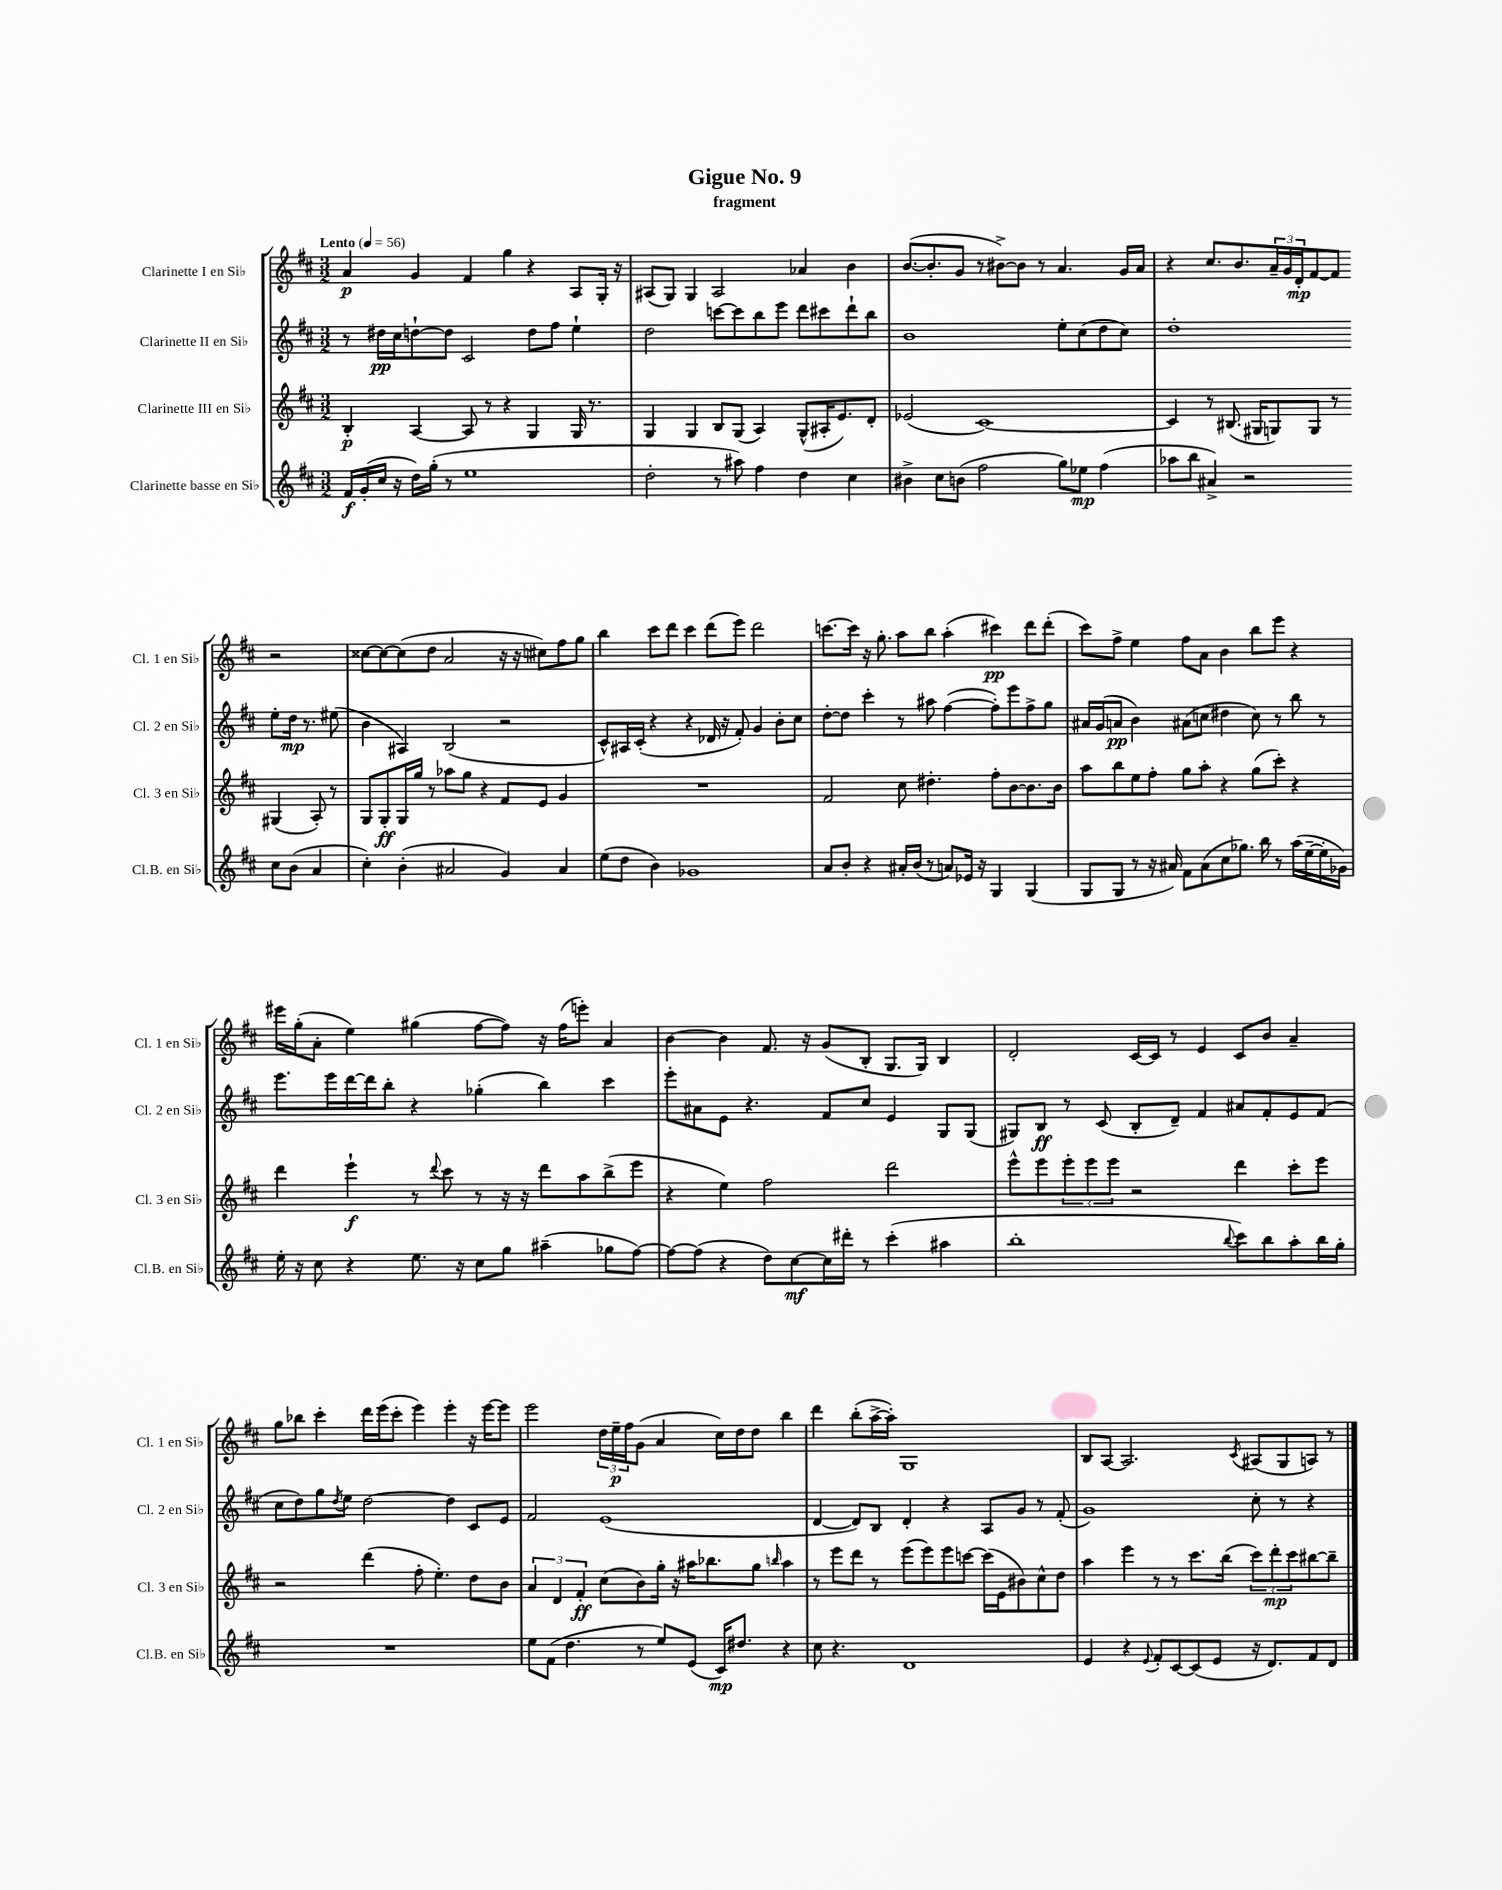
\header { title = "Gigue No. 9" subtitle = "fragment" }
<<
\new StaffGroup <<
\new Staff = "s0" \with { instrumentName = "Clarinette I en Sib" shortInstrumentName = "Cl. 1 en Sib" } {
    \clef treble \key d \major \numericTimeSignature \time 3/2 \tempo "Lento" 4 = 56
    a'4\p g'4 fis'4 g''4 r4 a8 g16-. r16 |
    ais8( g8) g4 ais2 aes'4 b'4 |
    b'8.~( b'8.-. g'8 r8 bis'8~->) bis'8 r8 a'4. g'16 a'16 |
    r4 cis''8. b'8. \tuplet 3/2 { a'16-- g'16 d'16-.\mp } fis'8~ fis'8 r2 |
    cisis''8~ cisis''8~ cisis''8( d''8 a'2 r16 r16 cis''8) fis''8 g''8 |
    b''4 cis'''8 d'''8 cis'''4 d'''8( e'''8) d'''2 |
    c'''8.~ c'''16 r16 g''8.-. a''8 b''8 a''4-.( cis'''4\pp) d'''8 d'''8-.( |
    cis'''8) fis''8-> e''4 fis''8 a'8 b'4 b''8 e'''8 r4 |
    eis'''16 g''16-.( a'8-. e''4) gis''4( fis''8~ fis''8) r16 fis''16( e'''8-.) a'4 |
    b'4~ b'4 fis'8. r16 g'8( b8-. g8. g16) b4 |
    d'2-. cis'16~ cis'16 r8 e'4 cis'8 b'8 a'4-- |
    g''8 bes''8 cis'''4-. d'''16 e'''16( cis'''8-. e'''4) e'''4-. r16 e'''16~ e'''8 |
    e'''2 \tuplet 3/2 { d''16 e''16--\p fis''16 } g'8( a'4 cis''16) d''16 d''8 b''4 |
    d'''4 b''8-.( a''16~-> a''16-.) g1 |
    b8 a8~ a2. \acciaccatura { cis'8 } ais8( g8 a8) r8 \bar "|." |
}
\new Staff = "s1" \with { instrumentName = "Clarinette II en Sib" shortInstrumentName = "Cl. 2 en Sib" } {
    \clef treble \key d \major \numericTimeSignature \time 3/2
    r8 dis''16\pp cis''16 d''8~-! d''8 cis'2 d''8 fis''8 e''4-! |
    d''2 c'''8~ c'''8 b''8 e'''8 d'''8 cis'''8 d'''8-! b''8 |
    b'1 e''8-. cis''8( d''8 cis''8) |
    d''1-. e''8-. d''16\mp r8. eis''8( |
    b'4 ais4) b2( r2 |
    cis'8-^) ais16 cis'16-.( r4 r4 des'16 r16 fis'8-.) g'4 b'8-. cis''8 |
    d''8~-. d''8 cis'''4-. r8 ais''8 fis''4~( fis''8-.) e'''8 fis''8-> g''8 |
    ais'16 g'16( a'8\pp b'4) ais'8( c''8 dis''4 c''8) r8 b''8 r8 |
    e'''8. e'''16 d'''16~ d'''16 b''8-. r4 ges''4-.( b''4) cis'''4 |
    e'''8-. ais'8 e'8 r4. fis'8 cis''8 e'4 g8 g8( |
    gis8) b8\ff r8 cis'8( b8-. d'8--) fis'4 ais'8 fis'8-. e'8 fis'8( |
    cis''8 d''8) g''8 \acciaccatura { d''8 } e''8 d''2~ d''4 cis'8 e'8 |
    fis'2 e'1( |
    d'4~ d'8) b8 d'4-. r4 a8 g'8 r8 fis'8-.( |
    g'1) cis''8-. r8 r4 \bar "|." |
}
\new Staff = "s2" \with { instrumentName = "Clarinette III en Sib" shortInstrumentName = "Cl. 3 en Sib" } {
    \clef treble \key d \major \numericTimeSignature \time 3/2
    b4-.\p a4~ a8 r8 r4 g4 g16 r8. |
    g4 g4 b8 g8( a4) g8-^( ais16-. e'8.) d'8-. |
    ees'2( cis'1~) |
    cis'4 r8 bis8.( gis16 g8) g8 r8 gis4( a8-.) r8 |
    g8 g8-.\ff g16 g''16 r8 aes''8 g''8 r4 fis'8 e'8 g'4 |
    R1. |
    fis'2 cis''8 dis''4.-. fis''8-. b'8~ b'8. b'16 |
    a''8 b''8 e''8 fis''8-. g''8 a''8-. r4 g''8( cis'''8-.) r4 |
    d'''4 e'''4-!\f r8 \appoggiatura { d'''8 } cis'''8 r8 r16 r16 d'''8 a''8 b''8->( e'''8 |
    r4 e''4) fis''2 d'''2 |
    e'''8-^ e'''8 \tuplet 3/2 { e'''8-. e'''8 e'''8 } r2 d'''4 cis'''8-. e'''8 |
    r2 d'''4( fis''8-. e''4.-.) d''8 b'8 |
    \tuplet 3/2 { a'4 d'4 fis'4-.\ff } cis''8( b'8) g''16-. r16 ais''16 bes''8. g''8 \grace { b''16 } ais''4 |
    r8 e'''8 d'''8 r8 e'''8( e'''8) e'''8 c'''8~ c'''16( e'16 bis'8) cis''8-^ d''8 |
    a''4 e'''4 r8 r8 cis'''8. b''16( \tuplet 3/2 { cis'''8) d'''8-.\mp cis'''8 } bis''8~ bis''8-- \bar "|." |
}
\new Staff = "s3" \with { instrumentName = "Clarinette basse en Sib" shortInstrumentName = "Cl.B. en Sib" } {
    \clef treble \key d \major \numericTimeSignature \time 3/2
    fis'16\f g'16-.( cis''16 r16 d''16) g''16-.( r8 e''1 |
    d''2-. r8 ais''8) fis''4 d''4 cis''4 |
    bis'4-> cis''8 b'8( fis''2 g''8) ees''8\mp fis''4( |
    aes''8 b''8 ais'4->) r2 cis''8 b'8( ais'4 |
    cis''4-.) b'4-.( ais'2 g'4) ais'4 |
    e''8( d''8 b'4) ges'1 |
    a'8 b'8-. r4 ais'16-. b'16( r8 a'8) ees'16 r16 g4 g4( |
    g8 g8 r8 r16 ais'16) fis'8 ais'8( cis''8 ges''8.) b''16 r8 a''16( e''16~-- e''16-. ges'16) |
    e''16-. r16 cis''8 r4 e''8. r16 cis''8 g''8 ais''4--( ges''8 fis''8~) |
    fis''8~ fis''8( r4 d''8) cis''8~\mf cis''16 dis'''16-. r8 cis'''4-.( ais''4 |
    b''1-. \appoggiatura { b''8 } cis'''8) b''8 a''8-. b''16 g''16-. |
    R1. |
    e''8 fis'8( d''4. r8 e''8) e'8( cis'16\mp) dis''8. r4 |
    cis''8 r4. d'1 |
    e'4 r4 \appoggiatura { e'8 } fis'8-. cis'8~ cis'8( e'8 r16 d'8.) fis'8 d'8 \bar "|." |
}
>>
>>
\layout { \context { \Score \remove "Bar_number_engraver" } }
